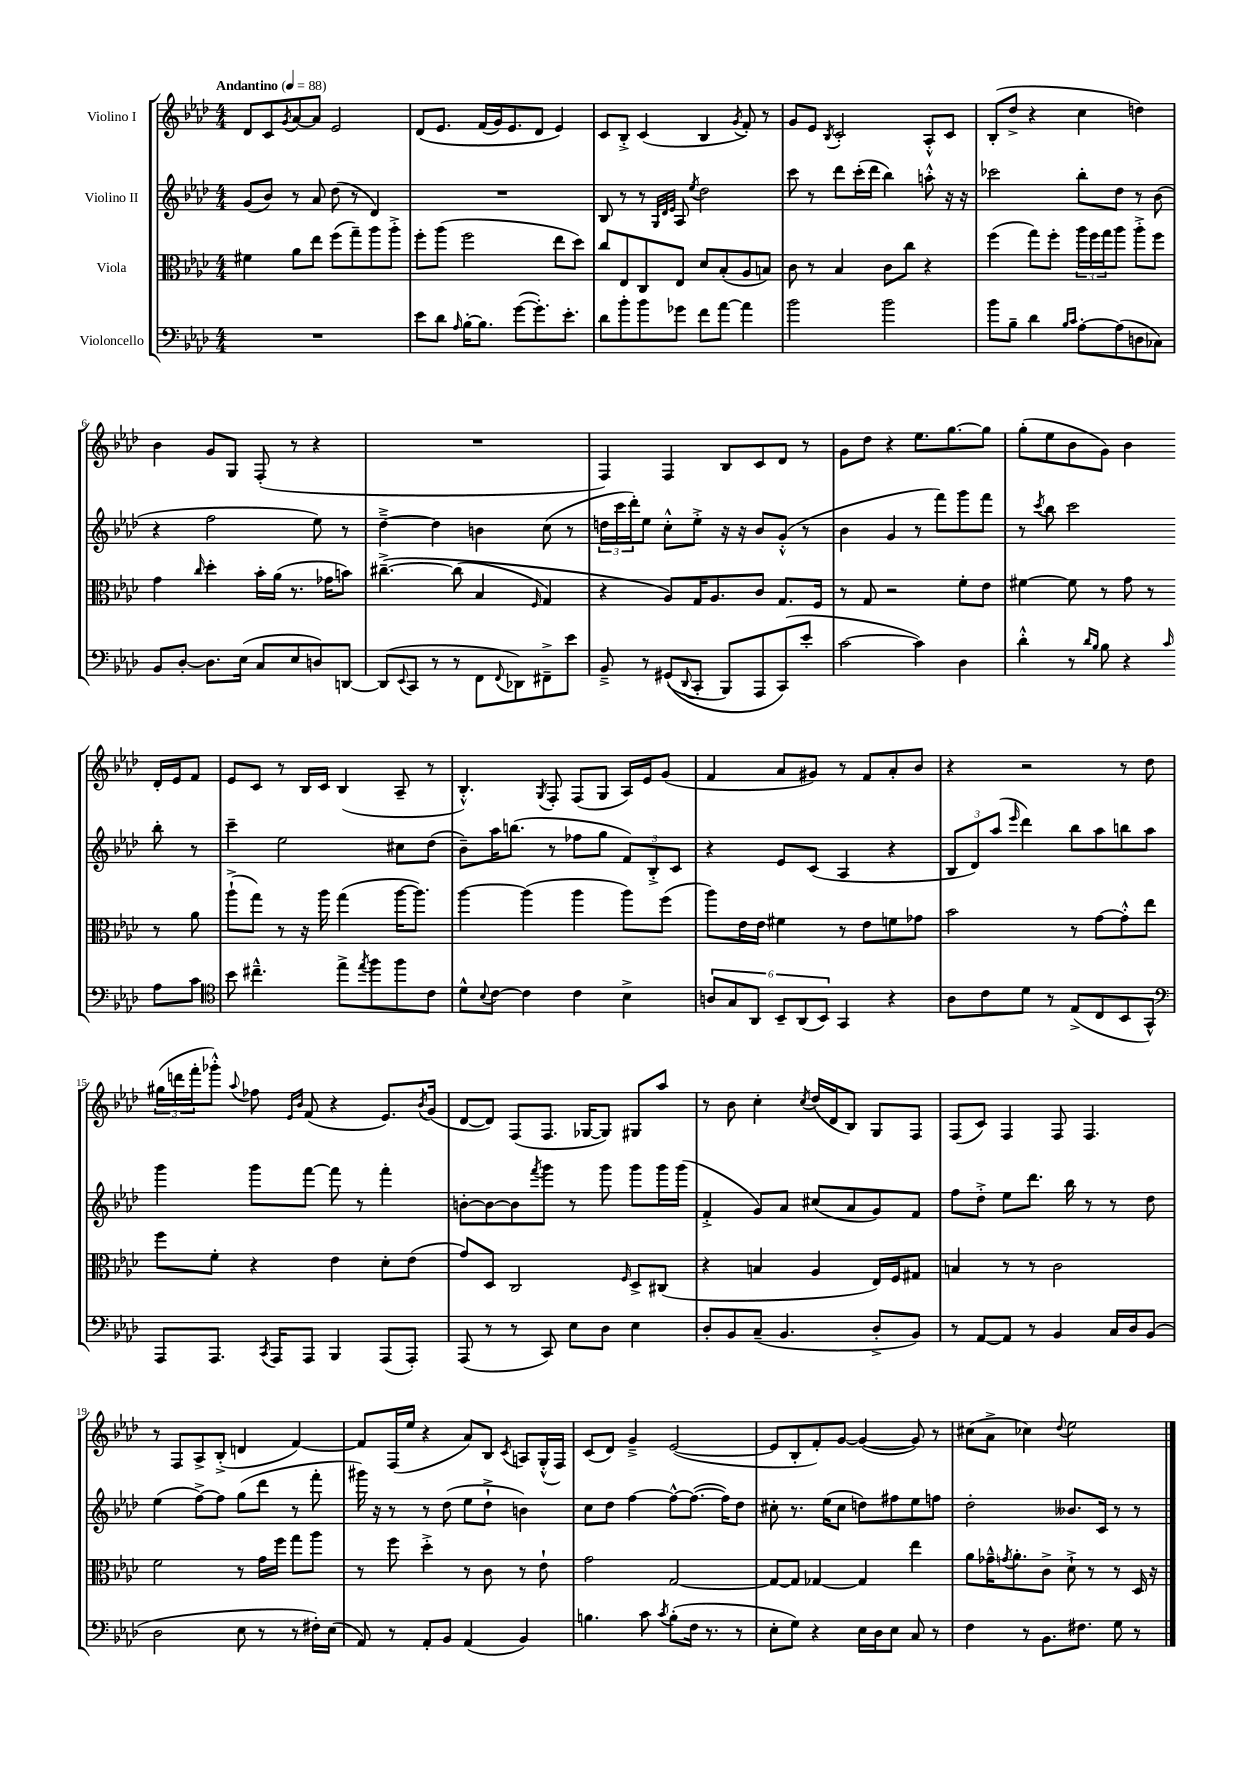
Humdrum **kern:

**kern	**kern	**kern	**kern
*part4	*part3	*part2	*part1
*staff4	*staff3	*staff2	*staff1
*I"Violoncello	*I"Viola	*I"Violino II	*I"Violino I
*clefF4	*clefC3	*clefG2	*clefG2
*k[b-e-a-d-]	*k[b-e-a-d-]	*k[b-e-a-d-]	*k[b-e-a-d-]
*M4/4	*M4/4	*M4/4	*M4/4
*MM88	*MM88	*MM88	*MM88
=1	=1	=1	=1
!	!	!	!LO:TX:a:B:t=Andantino
1r	4f#X\	(8g/L	8d-/L
.	.	8b-/J)	8c/
.	.	.	8qg/
.	8a-\L	8r	[8a-/
.	8ee-\J	8a-/	8a-/J]
.	(8ff\L	(8dd-\	2e-/
.	8gg~\)	8r	.
.	8aa-\	4d-/)	.
.	8aa-'^\J	.	.
=2	=2	=2	=2
8e-\L	8ff'\L	1r	(8d-/L
8d-\J	(8aa-\J	.	8.e-/J
16qqA-/	.	.	.
[16B-'\KL	2ff\	.	.
8.B-\J]	.	.	(16f/LL
.	.	.	16g/J)
.	.	.	8.e-/
([8g\L	.	.	.
8.g'\])	.	.	8d-/J
.	8ee-\L	.	4e-/)
8.e-'\J	.	.	.
.	8dd-\J)	.	.
=3	=3	=3	=3
8d-\L	8cc/L	8B-/	8c/L
8b-'\	8E-/	8r	8B-'^/J
8b-\	8C/	8r	(4c/
.	.	32qqG/LLL	.
.	.	32qqd-/	.
.	.	32qqe-/JJJ	.
8g-X\J	8E-/J	8A-/	.
.	.	8qee-/	.
8f\L	8d-/L	2dd-\	4B-/
[8a-\J	(8B-'/	.	.
.	.	.	8qg/
4a-\]	8A-/	.	8f'/)
.	8Bn/J)	.	8r
=4	=4	=4	=4
2b-\	8c\	8ccc\	8g/L
.	8r	8r	8e-/J
.	.	.	8qB-/
.	4B-/	8ddd-\L	2c'/
.	.	(16ccc'\L	.
.	.	16ddd-\JJ	.
2b-\	8c\L	4bb-\)	.
.	8cc\J	.	.
.	4r	8aan'^^\	8A-'^^/L
.	.	16r	8c/J
.	.	16r	.
=5	=5	=5	=5
8b-\L	(4ff\	2ccc-X\	(8B-'/L
8B-~\J	.	.	8dd-^/J
4d-\	8gg\L)	.	4r
.	8ff'\J	.	.
16qqB-/LL	.	.	.
16qqc/JJ	.	.	.
[8A-'\L	24aa-\LL	8bb-'\L	4cc\
.	24ff\	.	.
.	24gg\J	.	.
(8A-\]	8aa-\J	8dd-\J	.
8Dn\	8aa-'^\L	8r	4ddn\)
8C-X\J)	8ff\J	(8b-\	.
!!LO:LB:g=z
=6	=6	=6	=6
8BB-/L	4g\	4r	4b-\
[8D-'/J	.	.	.
.	16qqcc/	.	.
8.D-\L]	4dd-'\	2ff\	8g/L
.	.	.	8G/J
(16E-\Jk	.	.	.
8C/L	16b-'\LL	.	(8F'/
.	(16a-\JJ	.	.
8E-/	8.r	.	8r
8Dn/)	.	8ee-\)	4r
.	16g-X\KL	.	.
[8DDn/J	8bn\J)	8r	.
=7	=7	=7	=7
(8DD/L]	([4.cc#X~^\	[4dd-~^\	1r
8qqEE-/	.	.	.
8CC/J	.	.	.
8r	.	4dd-\]	.
8r	(8cc#\]	.	.
8FF\L	4B-/	4bn\	.
8qqFF/	.	.	.
8DD-X\)	.	.	.
.	16qqF/	.	.
8FF#X~^\	4G/)	(8cc\	.
8e-\J	.	8r	.
=8	=8	=8	=8
8BB-~^/	4r	24ddn\LL	4F/)
.	.	24ccc\	.
.	.	24ddd-'\J)	.
8r	.	8ee-\J	.
((8GG#X/L	8A-/L)	8cc'^^\L	4F/
8qqDD-/	.	.	.
8CC'/J	16G/K	8ee-'^\J	.
.	8.A-/	.	.
8BBB-/L)	.	16r	8B-/L
.	.	16r	.
8AAA-/	8c/J	8b-/L	8c/
(8CC/)	8.G/L	(8g'^^/J	8d-/J
8e-'/J	.	8r	8r
.	16F/Jk	.	.
=9	=9	=9	=9
[2c\	8r	4b-\	8g\L
.	8G/	.	8dd-\J
.	2r	4g/	4r
4c\])	.	8r	8.ee-\L
.	.	8fff\L)	.
.	.	.	[8.gg\
4D-\	8f'\L	8ggg\	.
.	8e-\J	8fff\J	8gg\J]
=10	=10	=10	=10
4d-'^^\	[4f#X\	8r	(8gg'\L
.	.	8qccc/	.
.	.	8bb-\	8ee-\
8r	8f#\]	2ccc\	8b-\
16qqd-/LL	.	.	.
16qqB-/JJ	.	.	.
8B-\	8r	.	8g\J)
4r	8g\	.	4b-\
.	8r	.	.
16qqc/	.	.	.
8A-\L	8r	8bb-'\	16d-'/LL
.	.	.	16e-/J
8c\J	8a-\	8r	8f/J
!!LO:LB:g=z
=11	=11	=11	=11
*clefC4	*	*	*
8b-\	(8aa-`^\L	4ccc~\	8e-/L
4.cc#X~^^\	8gg\J)	.	8c/J
.	8r	2ee-\	8r
.	16r	.	16B-/LL
.	16aa-\	.	16c/JJ
8ee-^\L	(4gg\	.	(4B-/
8qee-/	.	.	.
8ff\	.	.	.
8ff\	[16aa-\KL	8cc#X\L	8A-~/
.	8.aa-\J])	.	.
8c\J	.	(8dd-\J	8r
=12	=12	=12	=12
8d-^^\L	[4aa-\	8b-~\L)	4.B-'^^/)
8qqB-/	.	.	.
[8c\J	.	16aa-\K	.
.	.	(8.bbn\J	.
4c\]	(4aa-\]	.	.
.	.	.	8qG/
.	.	8r	8F'/
4c\	4aa-\	8ff-X\L	(8F/L
.	.	8gg\J	8G/J
4B-^\	8aa-\L)	12f/L)	16A-/LL)
.	.	.	16e-/J
.	.	12B-'^/	.
.	(8ff\J	.	(8g/J
.	.	12c/J	.
=13	=13	=13	=13
12An/L	8aa-\L)	4r	4f/
12G/	.	.	.
.	16e-\L	.	.
12AA-/J	.	.	.
.	16e-\JJ	.	.
12BB-~/L	4f#X\	8e-/L	8a-/L
(12AA-/	.	.	.
.	.	(8c/J	8g#X/J)
12BB-/J)	.	.	.
4GG/	8r	4A-/	8r
.	8e-\L	.	8f/L
4r	8fn\	4r	8a-'/
.	8g-X\J	.	8b-/J
=14	=14	=14	=14
8A-\L	2b-\	12B-/L	4r
.	.	12d-/)	.
8c\	.	.	.
.	.	(12aa-/J	.
.	.	16qqeee-/	.
8d-\J	.	4ddd-\)	2r
8r	.	.	.
(8E-^/L	8r	8bb-\L	.
8C/	[8g\L	8aa-\	.
8BB-/	8g'^^\]	8bbn\	8r
8GG^^/J)	8ee-\J	8aa-\J	8dd-\
!!LO:LB:g=z
=15	=15	=15	=15
*clefF4	*	*	*
8AAA-/L	8ff\L	4ggg\	(24gg#X\LL
.	.	.	24dddn\
.	.	.	24fff'\J
8.AAA-/J	8f'\J	.	8ggg-X'^^\J)
.	.	.	8qqaa-/
.	4r	8ggg\L	8ff-X\
8qCC/	.	.	.
16AAA-/KL	.	.	.
.	.	.	16qqe-/LL
.	.	.	16qqb-/JJ
8AAA-/J	.	[8fff\J	(8f/
4BBB-/	4e-\	8fff\]	4r
.	.	8r	.
(8AAA-/L	8d-'\L	4fff'\	8.e-/L)
8AAA-'/J)	(8e-\J	.	.
.	.	.	8qb-/
.	.	.	(16g/Jk
=16	=16	=16	=16
(8AAA-/	8g/L)	[8bn'\L	[8d-/L
8r	8D-/J	8b\_	8d-/J])
8r	2C/	8b\]	(8F/L
.	.	8qfff/	.
8CC/)	.	8ggg\J	8.F/J
8E-\L	.	8r	.
.	.	.	[16G-X/KL
8D-\J	.	8ggg\	8G-/J])
.	16qqF/	.	.
4E-\	8D-^/L	8ggg\L	8G#X/L
.	(8C#X/J	16ggg\L	8aa-/J
.	.	(16ggg\JJ	.
=17	=17	=17	=17
8D-'/L	4r	4f'^/	8r
8BB-/	.	.	8b-\
(8C~/J	4Bn/	8g/L)	4cc'\
4.BB-/	.	8a-/J	.
.	.	.	8qcc/
.	4A-/	(8cc#X/L	(16dd-/LL
.	.	.	16d-/J
.	.	8a-/	8B-/J)
8D-'^/L	16E-/LL)	8g/)	8G/L
.	16F/J	.	.
8BB-/J)	8G#X/J	8f/J	8F/J
=18	=18	=18	=18
8r	4Bn/	8ff\L	(8F/L
[8AA-/L	.	8dd-'^\J	8c/J)
8AA-/J]	8r	8ee-\L	4F/
8r	8r	8.ddd-\J	.
4BB-/	2c\	.	8F/
.	.	16bb-\	.
.	.	8r	4.F/
16C/LL	.	8r	.
16D-/J	.	.	.
(8BB-/J	.	8dd-\	.
!!LO:LB:g=z
=19	=19	=19	=19
2D-\	2f\	(4ee-\	8r
.	.	.	8F/L
.	.	[8ff^\L)	8A-^/
.	.	8ff\J]	(8B-'^/J
8E-\	8r	(8gg\L	4dn/
8r	16g\LL	8ddd-\J	.
.	16ff\JJ	.	.
8r	8gg\L	8r	[4f/)
16F#X'\LL)	8aa-\J	8fff'\	.
(16E-\JJ	.	.	.
=20	=20	=20	=20
8AA-/)	8r	16ggg#X\)	8f/L]
.	.	16r	.
8r	8ff\	8r	(16F/L
.	.	.	16ee-/JJ
8AA-'/L	4dd-'^\	8r	4r
8BB-/J	.	(8dd-\	.
(4AA-/	8r	8ee-\L	8a-/L)
.	8c\	8dd-`^\J	8B-/J
.	.	.	8qc/
4BB-/)	8r	4bn\)	8An/L
.	8e-`\	.	(16G'^^/L
.	.	.	16F/JJ)
=21	=21	=21	=21
4.Bn\	2g\	8cc\L	(8c/L
.	.	8dd-\J	8d-/J)
.	.	[4ff\	4g~^/
8c\	.	.	.
8qc/	.	.	.
(8B'\L	[2G/	8ff^^\L_	([2e-/
16F\Jk	.	(8.ff\J_	.
8.r	.	.	.
.	.	16ff\KL])	.
8r	.	8dd-\J	.
=22	=22	=22	=22
8E-'\L	8G/L_	8cc#X'\	8e-/L]
8G\J)	8G/J]	8.r	8B-'/
4r	[4G-X/	.	8f'/)
.	.	(16ee-\KL	.
.	.	8cc#\J	[8g/J
16E-\LL	4G-/]	8ddn\L)	(4g/_
16D-\J	.	.	.
8E-\J	.	8ff#X\	.
8C/	4ee-\	8ee-\	8g/])
8r	.	8ffn\J	8r
=23	=23	=23	=23
4F\	8a-\L	2dd-'\	(8cc#X\L
.	16g-X~^^\K	.	8a-^\J
.	8qgn/	.	.
.	8.a-'\	.	.
8r	.	.	4cc-X\)
8.BB-\L	8c^\J	.	.
.	.	.	8qqdd-/
.	8d-`^\	8.b--X/L	2ee-\
8.F#X\J	.	.	.
.	8r	.	.
.	.	16c/Jk	.
8G\	8r	8r	.
8r	16D-/	8r	.
.	16r	.	.
==	==	==	==
*-	*-	*-	*-
